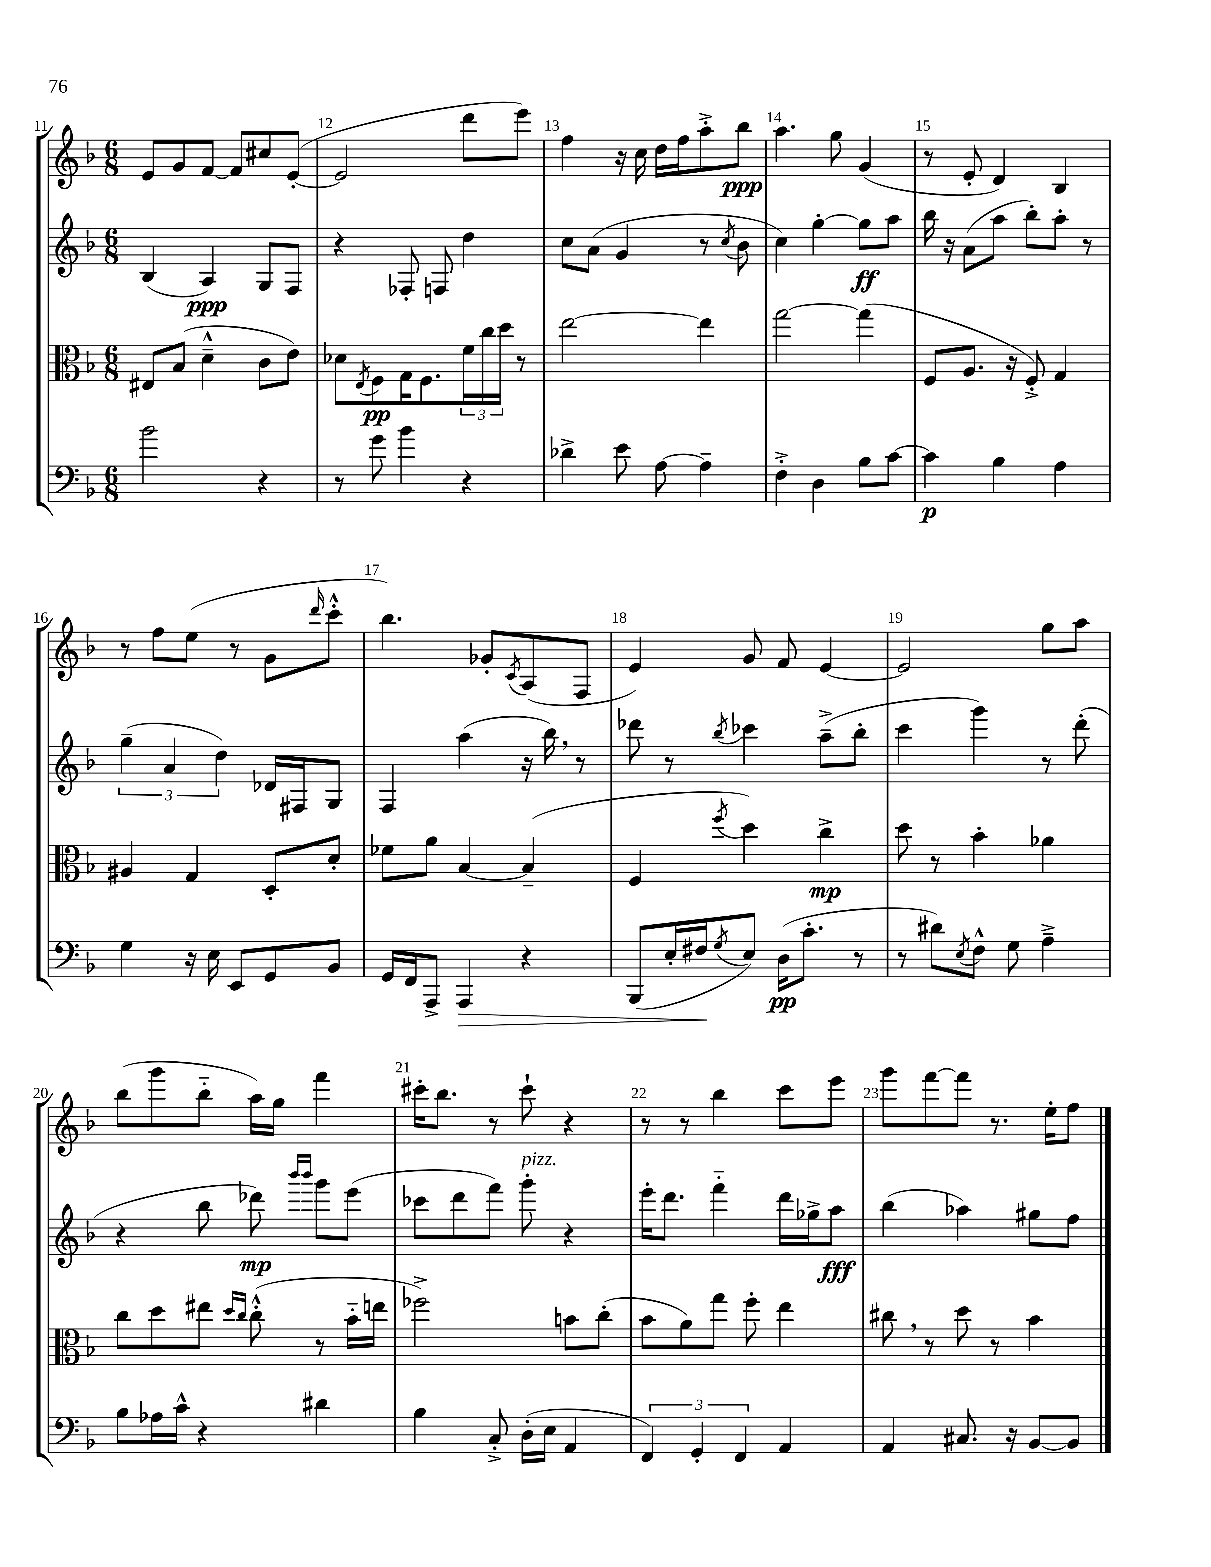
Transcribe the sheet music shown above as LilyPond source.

<<
\new StaffGroup <<
\new Staff = "s0" {
    \clef treble \key f \major \numericTimeSignature \time 6/8
    e'8 g'8 f'8~ f'8 cis''8 e'8~-.( |
    e'2 d'''8 e'''8) |
    f''4 r16 c''16 d''16 f''16 a''8-.-> bes''8\ppp |
    a''4. g''8 g'4( |
    r8 e'8-. d'4) bes4 |
    r8 f''8 e''8( r8 g'8 \grace { d'''16 } c'''8-.-^ |
    bes''4.) ges'8-. \acciaccatura { c'8 } a8( f8 |
    e'4) g'8 f'8 e'4~ |
    e'2 g''8 a''8 |
    bes''8( g'''8 bes''8-_ a''16) g''16 f'''4 |
    cis'''16-. bes''8. r8 cis'''8-! r4 |
    r8 r8 bes''4 c'''8 e'''8 |
    g'''8 f'''8~ f'''8 r8. e''16-. f''8 \bar "|." |
}
\new Staff = "s1" {
    \clef treble \key f \major \numericTimeSignature \time 6/8
    bes4( a4\ppp) g8 f8 |
    r4 fes8-. f8 d''4 |
    c''8 a'8( g'4 r8 \acciaccatura { c''8 } bes'8 |
    c''4) g''4~-. g''8\ff a''8 |
    bes''16 r16 a'8( a''8 bes''8-.) a''8-. r8 |
    \tuplet 3/2 { g''4--( a'4 d''4) } des'16 fis16 g8 |
    f4 a''4( r16 bes''16) \breathe r8 |
    des'''8 r8 \acciaccatura { bes''8 } ces'''4 a''8--->( bes''8-. |
    c'''4 g'''4) r8 d'''8-.( |
    r4 bes''8 des'''8\mp) \grace { bes'''16 bes'''16 } g'''8 e'''8( |
    ces'''8 d'''8 f'''8) g'''8-.^\markup { \italic "pizz." } r4 |
    e'''16-. d'''8. f'''4-_ d'''16 ges''16-> a''8\fff |
    bes''4( aes''4) gis''8 f''8 \bar "|." |
}
\new Staff = "s2" {
    \clef alto \key f \major \numericTimeSignature \time 6/8
    eis8 bes8( d'4---^ c'8 e'8) |
    des'8 \acciaccatura { e8 } f8\pp g16 f8. \tuplet 3/2 { f'16 c''16 d''16 } r8 |
    e''2~ e''4 |
    g''2~ g''4( |
    f8 a8. r16 f8-.->) g4 |
    ais4 g4 d8-. d'8-. |
    fes'8 a'8 bes4~ bes4--( |
    f4 \acciaccatura { f''8 } d''4) c''4->\mp |
    d''8 r8 bes'4-. aes'4 |
    c''8 d''8 eis''8 \grace { d''16 c''16 } c''8-.-^( r8 bes'16-_ e''16 |
    fes''2->) b'8 c''8-.( |
    bes'8 a'8) g''8 f''8-. e''4 |
    cis''8 \breathe r8 d''8 r8 bes'4 \bar "|." |
}
\new Staff = "s3" {
    \clef bass \key f \major \numericTimeSignature \time 6/8
    bes'2 r4 |
    r8 g'8 bes'4 r4 |
    des'4-> e'8 a8~ a4-- |
    f4-.-> d4 bes8 c'8~ |
    c'4\p bes4 a4 |
    g4 r16 e16 e,8 g,8 bes,8 |
    g,16 f,16 a,,8-> a,,4\> r4 |
    bes,,8( e16-. fis16\! \acciaccatura { g8 } e8) d16\pp( c'8.-. r8 |
    r8 dis'8) \acciaccatura { e8 } f8-^ g8 a4---> |
    bes8 aes16 c'16-^ r4 dis'4 |
    bes4 c8-.-> d16-.( e16 a,4 |
    \tuplet 3/2 { f,4) g,4-. f,4 } a,4 |
    a,4 cis8. r16 bes,8~ bes,8 \bar "|." |
}
>>
>>
\layout { \context { \Score currentBarNumber = #11 \override BarNumber.break-visibility = ##(#f #t #t) barNumberVisibility = #all-bar-numbers-visible } }
